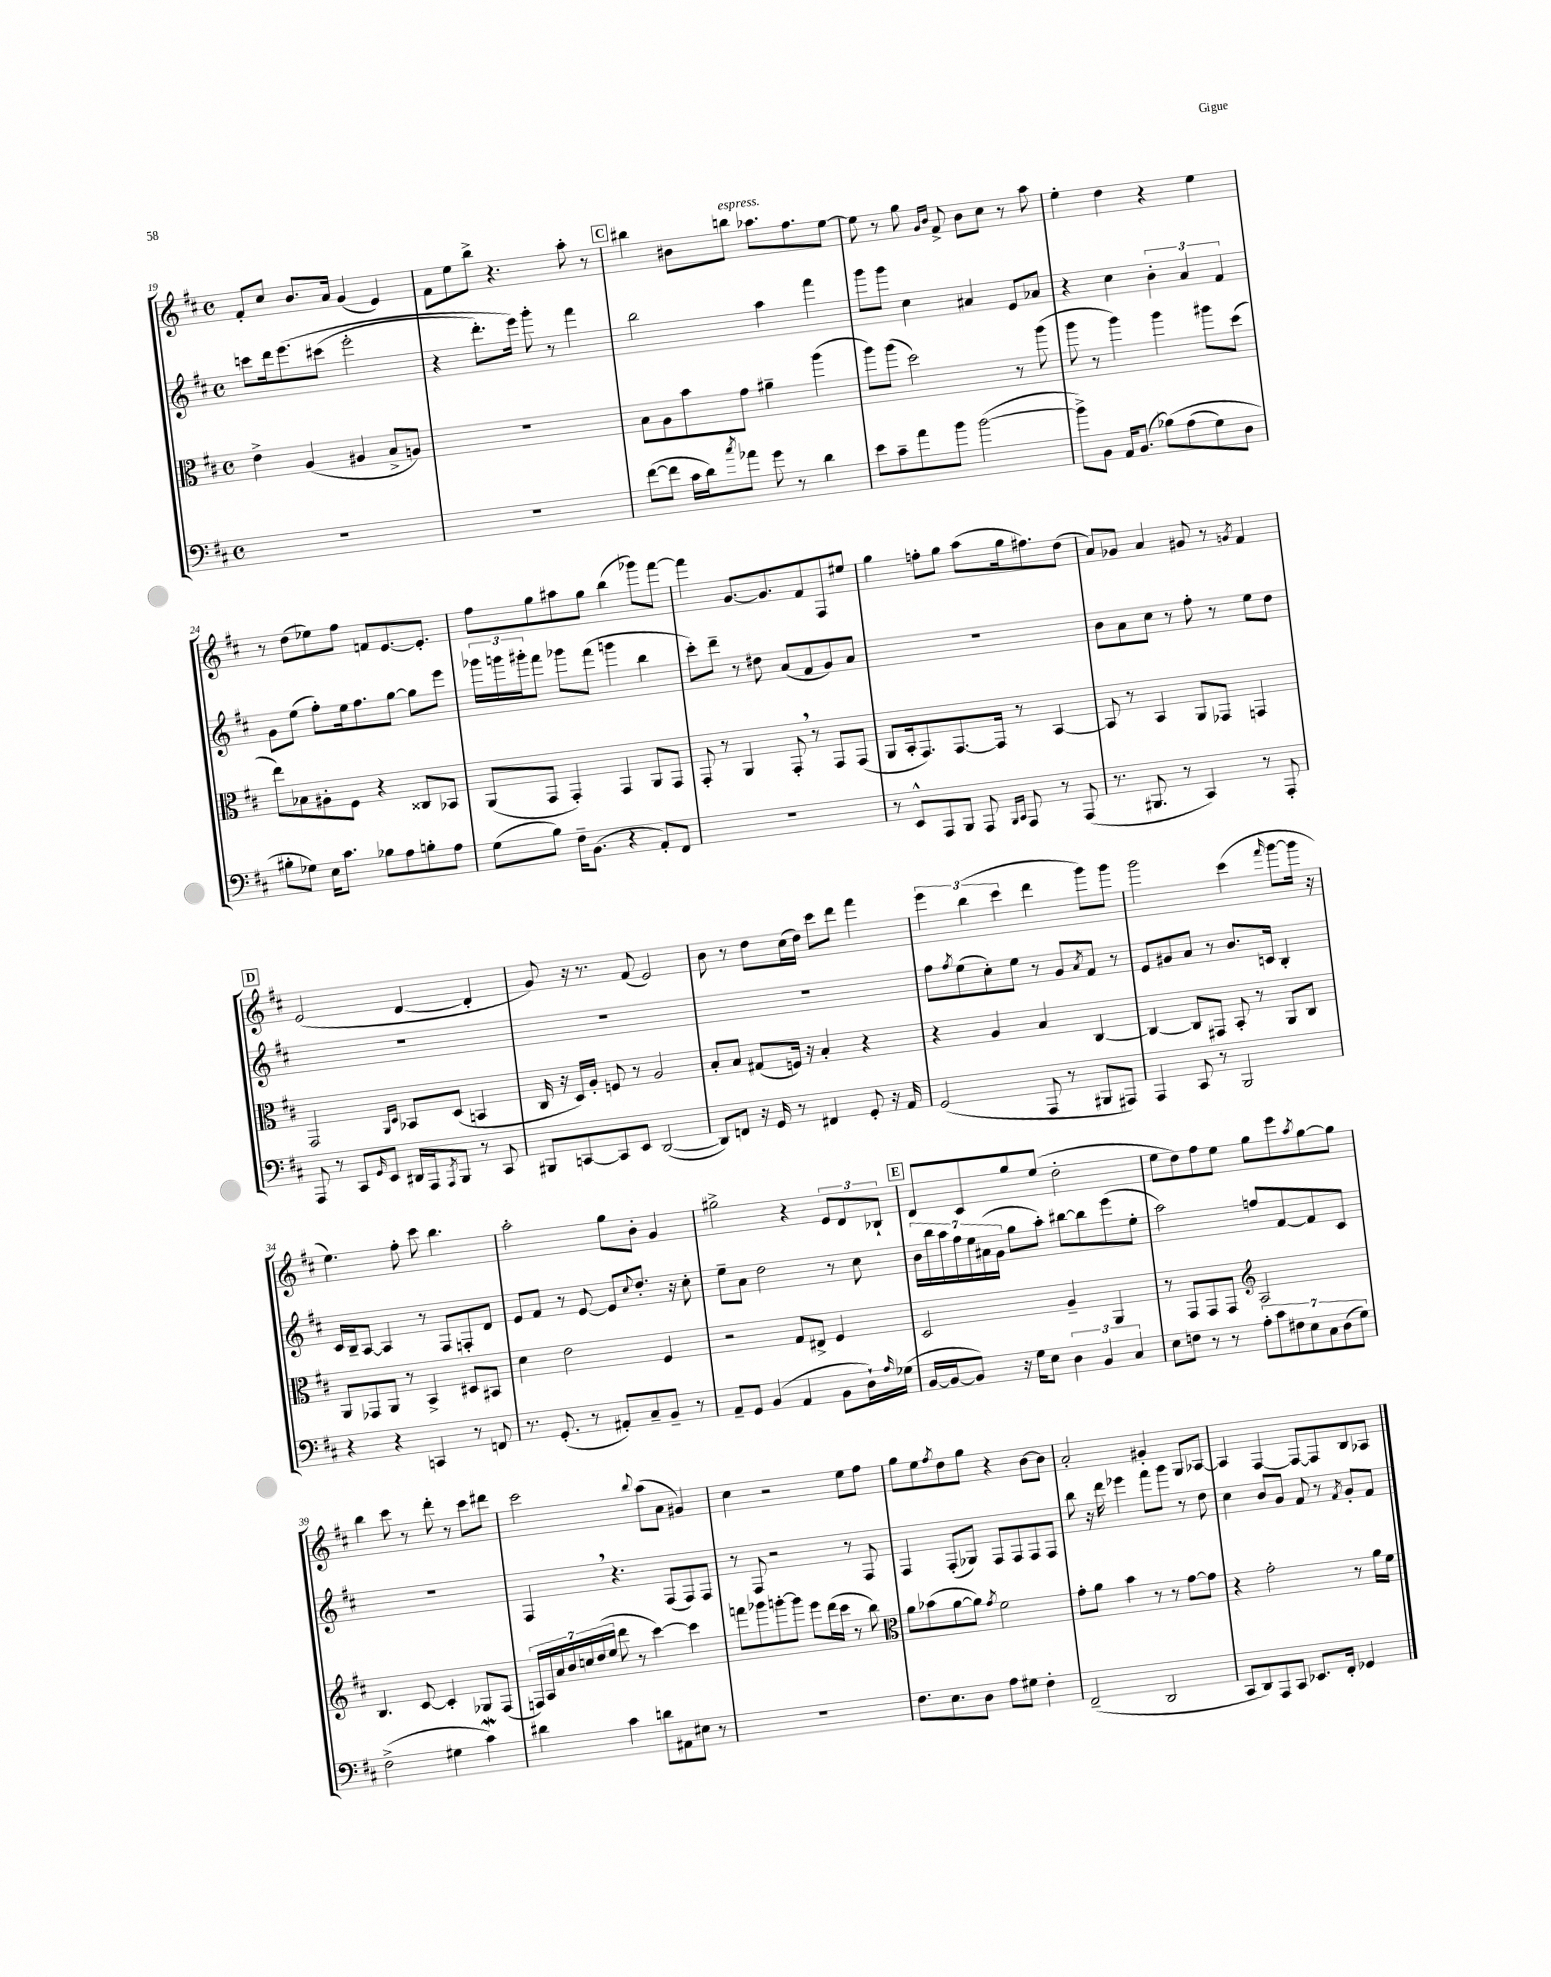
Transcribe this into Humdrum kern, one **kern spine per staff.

**kern	**kern	**kern	**kern
*part4	*part3	*part2	*part1
*staff4	*staff3	*staff2	*staff1
*clefF4	*clefC3	*clefG2	*clefG2
*k[f#c#]	*k[f#c#]	*k[f#c#]	*k[f#c#]
*M4/4	*M4/4	*M4/4	*M4/4
*met(c)	*met(c)	*met(c)	*met(c)
=19	=19	=19	=19
1r	4e^\	8cccn\L	8f#'/L
.	.	16ddd\k	8cc#/J
.	.	(8.eee\	.
.	(4A/	.	8.b/L
.	.	(8ccc#X\J	.
.	.	.	16a/Jk
.	4A#X/	2eee'\	(4g/
.	8B^/L	.	4e/)
.	8An/J)	.	.
=20	=20	=20	=20
1r	1r	4r	8f#\L
.	.	.	8ee\
.	.	8.ddd'\L)	8bb^\J
.	.	.	4.r
.	.	16eee\Jk)	.
.	.	8ggg'\	.
.	.	8r	.
.	.	4fff#\	8aa'\
.	.	.	8r
!!LO:REH:place=s1:t=C
=21	=21	=21	=21
([8f#\L	8B\L	2bb\	4bb#X\
8f#\J]	8A\	.	.
16c#\LL	8b\	.	8b#X\L
16d\J)	.	.	.
8qcc#/	.	.	.
!	!	!	!LO:TX:a:i:t=espress.
8a-X\J	8g\J	.	8bbn\J
8g\	4a#X~\	4aa\	8.aa-X\L
8r	.	.	.
.	.	.	8.ff#\
4d\	(4aa\	4fff#\	.
.	.	.	[8ee\J
=22	=22	=22	=22
8e\L	8aa\L)	8ggg\L	8ee\]
8c#~\	(8aa\J	8ggg\J	8r
8a\	2dd\)	4cc#\	8gg\
.	.	.	16qqg/LL
.	.	.	16qqb/JJ
8b\J	.	.	8f#^/
([2b\	.	4a#X/	8b\L
.	.	.	8cc#\J
.	8r	8e/L	8r
.	(8aa\	8a-X/J	8aa\
=23	=23	=23	=23
8b^\L])	8aa\	4r	4ee'\
8BB\J	8r	.	.
16AA/KL	4aa\)	4cc#\	4dd\
(8.BB/J	.	.	.
(8B-X\L)	4aa\	6b'\	4r
(8A\	.	.	.
.	.	6a/	.
8G\)	8aa#X\L	.	4ee\
.	.	6f#/	.
8D\J	(8dd\J	.	.
!!LO:LB:g=z
=24	=24	=24	=24
8B#X'\L	8ee\L)	8g\L	8r
8G-X\J)	8B-X\	(8ee\J	(8dd\L
16E\KL	8A#X'\	8ff#'\L)	8ee-X\)
8.c#\J	.	.	.
.	8F#\J	16ee\k	8ff#\J
.	.	8.ff#\	.
8B-X\L	4r	.	8fn/L
8A\	.	[8gg\J	[8.e/
8Bn'\	8C##X/L	8gg\L]	.
.	.	.	8.e'/J]
8A\J	8BB-X/J	8eee\J	.
=25	=25	=25	=25
(8G\L	(8AA/L	24ggg-X\LL	8ff#\L
.	.	24gggn\	.
.	.	24ggg#X'\J	.
8B\J)	8GG/J	8fff#\J	8gg\
16F#~\KL	4GG'/)	8ggg-X\L	8aa#X\
(8.BB\J	.	.	.
.	.	(8fff#\J	8gg\J
4r	4GG/	4gggn\	(4bb\
8AA'/L)	8AA/L	4bb\	8ggg-X\L)
8FF#/J	8GG/J	.	[8fff#\J
=26	=26	=26	=26
1r	8GG'/	8ccc#'\L)	4fff#\]
.	8r	8ddd~\J	.
.	4AA/	8r	[8.g/L
.	.	8dd#X\	.
.	.	.	8.g/]
.	8GG',/	(8a/L	.
.	8r	8f#/	8f#/
.	8GG/L	8g/)	8F#/
.	(8GG/J	8a/J	8ee#X/J
=27	=27	=27	=27
8r	8AA/L	1r	4gg\
8EE^^/L	16BB'/k	.	.
.	8.GG/)	.	.
8AAA/	.	.	8ffn'\L
8BBB/J	[8.GG/	.	8gg\J
8AAA/	.	.	(8aa\L
.	16GG/Jk]	.	.
16qqBBB/LL	.	.	.
16qqCC#/JJ	.	.	.
8AAA/	8r	.	16gg\k
.	.	.	8.ff#X\)
8r	[4BB/	.	.
(8AAA/	.	.	(8dd\J
=28	=28	=28	=28
8.r	8BB/]	8b\L	8a/L)
.	8r	8a\	8g-X/J
8.BBB#X/	.	.	.
.	4BB/	8cc#\J	4a/
8r	.	8r	.
4CC#/)	8AA/L	8ff#'\	8g#X/
.	8GG-X/J	8r	8r
.	.	.	8qgn/
8r	4GGn/	8ee\L	4f#/
8AAA'/	.	8dd\J	.
!!LO:LB:g=z
!!LO:REH:place=s1:t=D
=29	=29	=29	=29
8AAA/	2GG/	1r	(2e/
8r	.	.	.
8CC#/L	.	.	.
16qqGG/	.	.	.
8EE/J	.	.	.
.	16qqAA/LL	.	.
.	16qqD/JJ	.	.
16DD#X/LL	8BB-X/L	.	[4d/
16AAA/J	.	.	.
8qAAA/	.	.	.
8BBB/J	(8D/J	.	.
8r	4BBn/	.	4d'/]
8CC#/	.	.	.
=30	=30	=30	=30
8BBB#X/L	16C#/	1r	8g/)
.	16r	.	.
[8CCn/	16D/LL)	.	16r
.	16A'/JJ	.	8.r
8CC/]	8Fn/	.	.
8EE/J	8r	.	(8f#/
([2DD/	2A/	.	2e/)
=31	=31	=31	=31
8DD/L])	8B'/L	1r	8b\
8FFn/J	8B/J	.	8r
16r	(8G#X/L	.	8dd\L
16GG/	.	.	.
8r	16Fn/Jk)	.	(16cc#\L
.	16r	.	16dd\JJ)
4FF#X/	4B'/	.	8ccc#\L
.	.	.	8ddd\J
8GG'/	4r	.	4fff#\
16r	.	.	.
16AA/	.	.	.
=32	=32	=32	=32
(2GG/	4r	8ff#\L	6eee\
.	.	8qff#/	.
.	.	(8ee\	.
.	.	.	(6bb\
.	4A/	8cc#'\)	.
.	.	.	6ccc#\
.	.	8ee\J	.
8AAA/	4B/	8r	4ddd\
8r	.	8g/L	.
.	.	8qa/	.
8BBB#X/L	[4C#/	8f#/J	8ggg\L)
8AAA#X/J)	.	8r	8ggg\J
=33	=33	=33	=33
4AAA/	4C#/_	8e/L	2ggg\
.	.	8g#X/	.
8CC#/	8C#/L]	8a/J	.
8r	8GG#X/J	8r	.
2BBB/	8BB'/	8.b/L	(4ccc#\
.	8r	.	.
.	.	16cn/Jk	.
.	.	.	16qqfff#/
.	8AA/L	4B'/	[8ggg\L
.	8C#/J	.	16ggg\Jk]
.	.	.	16r
!!LO:LB:g=z
=34	=34	=34	=34
4r	8AA/L	16c#/LL	4.ee\)
.	.	16B~/J	.
.	8GG-X/	[8A/J	.
4r	8AA/J	4A/]	.
.	8r	.	8ff#'\
4CCn/	4BB^/	8r	8ccc#\
.	.	8F#/L	4.bb\
8r	8D#X/L	8Fn'/	.
8FFn/	8BB#X/J	8d/J	.
=35	=35	=35	=35
8.r	4d\	8e/L	2aa'\
.	.	8f#/J	.
(8.GG'/	.	.	.
.	2e\	8r	.
8r	.	[8e/	.
8AA#X'/L)	.	8e/L]	8gg\L
.	.	8qqcc#/	.
8C#~/	.	8.dd'/J	8b'\J
8BB~/J	4F#/	.	4g/
.	.	16r	.
8r	.	8cc#'\	.
=36	=36	=36	=36
8AA~/L	2r	8ee~\L	2gg#X^\
8GG/J	.	8a\J	.
(4BB/	.	2dd\	.
4AA/	8G/L	.	4r
.	8E#X^/J	.	.
8BB\L	4F#/	8r	12e/L
.	.	.	12d/
16D`\L)	.	8cc#\	.
.	.	.	12B-X`/J
16qqA/	.	.	.
(16G-X\JJ	.	.	.
!!LO:REH:place=s1:t=E
=37	=37	=37	=37
[16BB/LL	2D/	28b\LL	8d/L
.	.	28bb\	.
16BB/J_	.	.	.
.	.	28aa\	.
.	.	28ff#\	.
8BB/J])	.	.	8c#/
.	.	28ee\	.
.	.	(28a#X\	.
.	.	28g\JJ	.
16r	.	8gg\L	8gg/
16G\KL	.	.	.
8E\J	.	8aa'\J)	(8ee/J
6D\	4A~/	[8bb#X\L	2dd'\
.	.	8bb#\]	.
6BB/	.	.	.
.	4AA/	(8eee\	.
6C#/	.	.	.
.	.	8ee'\J	.
=38	=38	=38	=38
8E\L	8r	2aa\)	8ee\L
8Fn\J	8GG/L	.	8dd\)
8r	8GG/	.	8ff#\
8r	8GG/J	.	8ee\J
*	*clefG2	*	*
14A'\L	2A/	8ffn/L	8gg\L
14c#\	.	.	.
.	.	[8f#/	8eee\
14F#X\	.	.	.
14E\	.	.	.
.	.	.	8qaa/
.	.	8f#/]	[8gg\
14C#\	.	.	.
(14D\	.	.	.
.	.	8c#/J	8gg\J]
14G\J)	.	.	.
!!LO:LB:g=z
=39	=39	=39	=39
(2F#^\	4.B/	1r	4bb\
.	.	.	8ccc#\
.	[8c#/	.	8r
4G#X\	4c#'/]	.	8ddd'\
.	.	.	8r
4c#W\)	8G-X/L	.	8ccc#\L
.	(8F#/J	.	8ddd#X\J
=40	=40	=40	=40
4d#X\	28Fn/LL)	4F#,/	2ccc#\
.	28A/	.	.
.	28a/	.	.
.	28b/	.	.
.	28ccn/	.	.
.	(28dd/	.	.
.	28ee/JJ	.	.
4c#\	8ddd\	4.r	.
.	8r	.	.
.	.	.	8qqbb/
8dn\L	[4ccc#\)	.	(8aa\L
8AA#X\	.	(8F#/L	8a\J
8E#X\J	4ccc#\]	8F#/)	4g#X/)
8r	.	8F#/J	.
=41	=41	=41	=41
1r	8fffn\L	8r	4cc#\
.	8ggg-X\	8F#/	.
.	[8gggn'\	2r	2r
.	8ggg\J]	.	.
.	8eee\L	.	.
.	(16ddd\L	.	.
.	16ccc#\JJ	.	.
.	8r	8r	8ee\L
.	8bb\)	8F#/	8ff#\J
=42	=42	=42	=42
*	*clefC3	*	*
8.F#\L	8a\L	4F#/	8gg\L
.	(8b-X\	.	8ee\
8.E\	.	.	.
.	.	.	8qff#/
.	[8a\	(8F#'/L	8dd\
8D\J	8a\J])	8G-X/J)	8gg\J
.	8qg/	.	.
8A\L	2f#\	8F#/L	4r
8G#X\J	.	8F#/	.
4F#'\	.	8F#/	[8b\L
.	.	8F#/J	8b\J]
=43	=43	=43	=43
(2FF#~/	8g'\L	8bb\	2a'/
.	8a\J	16r	.
.	.	16ddd\	.
.	4b\	4eee-X\	.
2DD/	8r	8fff#\L	4g#X'/
.	8r	8ggg\J	.
.	[8g\L	8r	8G/L
.	8g\J]	8dd\	[8A-X/J
=44	=44	=44	=44
8CC#/L	4r	4cc#\	4A-/]
8DD/)	.	.	.
8AAA/	2g'\	8b/L	[4F#/
8CC#/J	.	8g/J	.
8.EE-X/L	.	8f#/	8F#/L_
.	.	8r	8F#/]
16FF#'/Jk	.	.	.
.	.	8qf#/	.
4GG-X/	8r	8g'/L	8B/
.	16a\LL	8f#/J	8A-X/J
.	16f#\JJ	.	.
==	==	==	==
*-	*-	*-	*-
